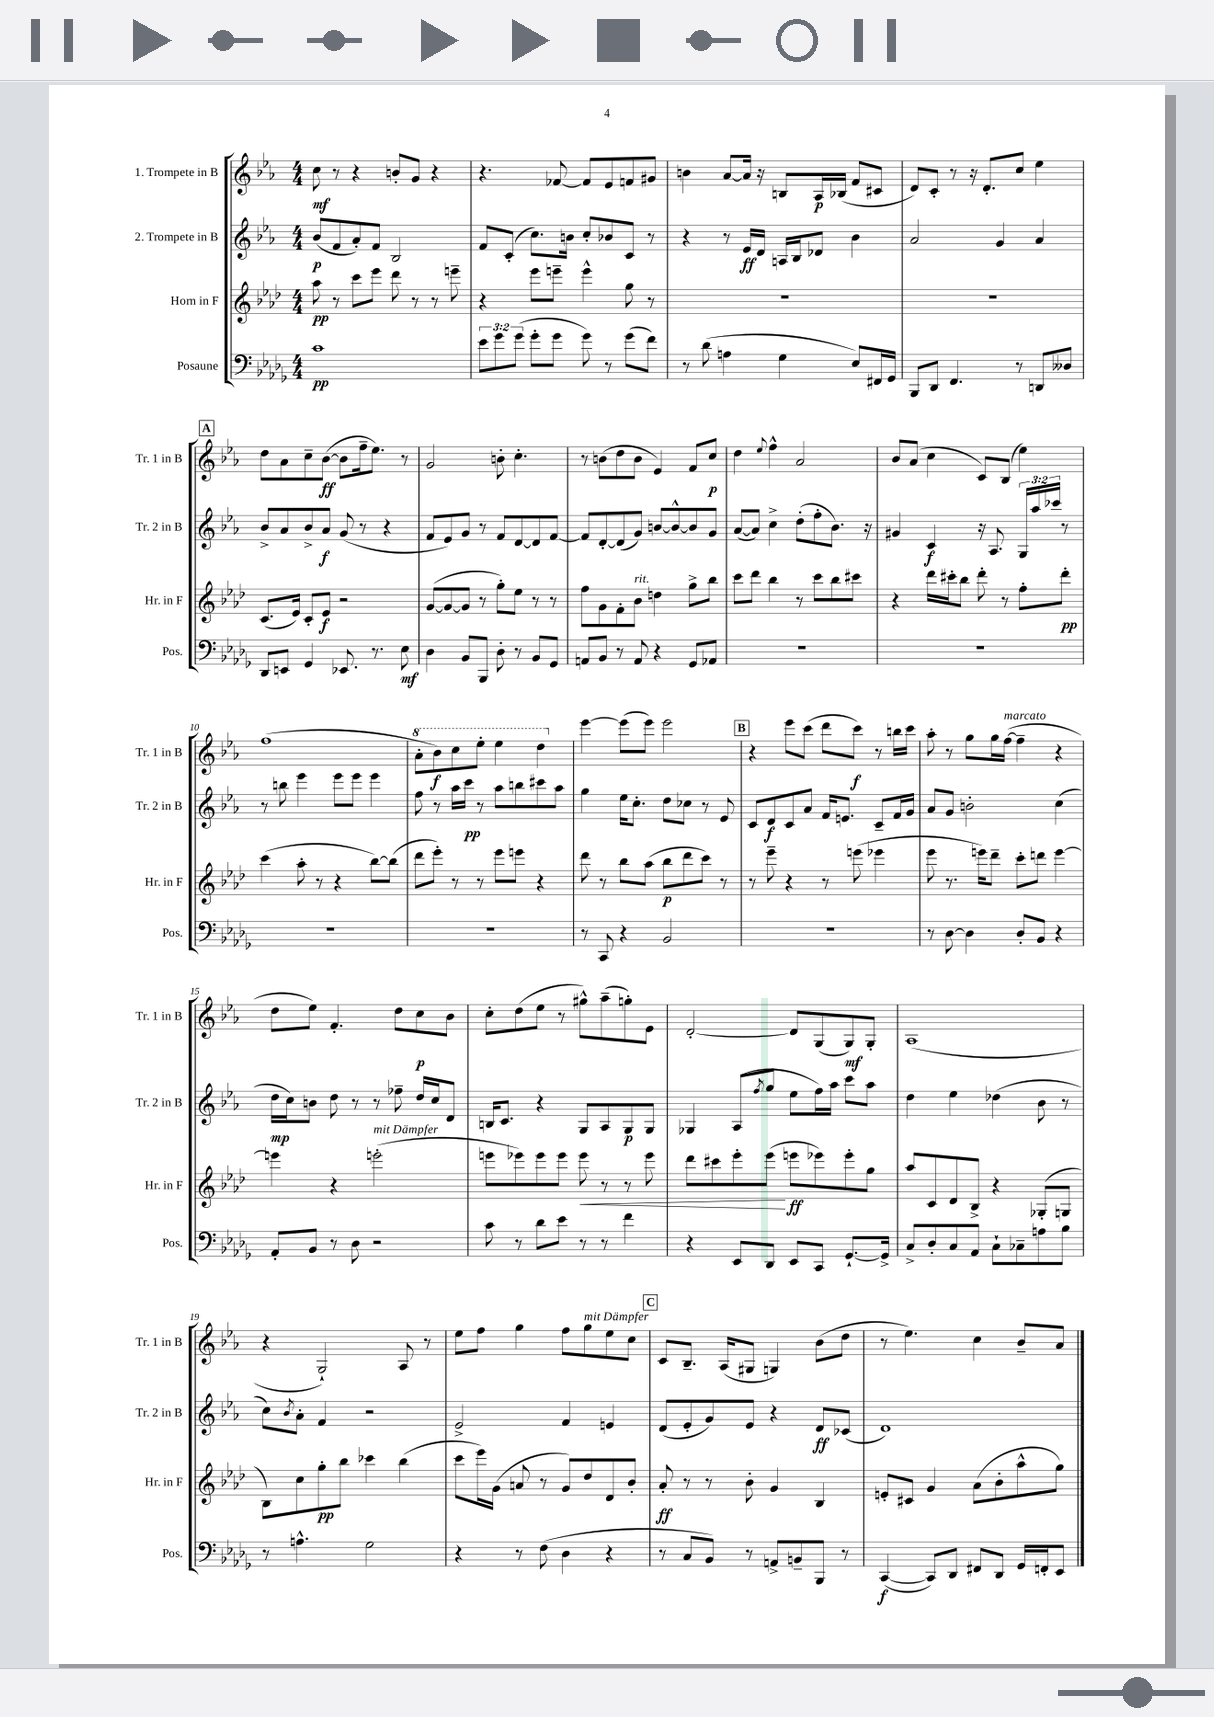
<<
\new StaffGroup <<
\new Staff = "s0" \with { instrumentName = "1. Trompete in B" shortInstrumentName = "Tr. 1 in B" } {
    \clef treble \key ees \major \numericTimeSignature \time 4/4
    c''8\mf r8 r4 b'8-. g'8 r4 |
    r4. fes'8~ fes'8 ees'8 f'8 gis'8 |
    b'4 aes'8~ aes'16 r16 b8 aes16\p bes16( f'8 cis'8 |
    d'8) c'8-. r8 r16 d'8.-. c''8 ees''4 |
    \mark \markup { \box "A" } d''8 aes'8 c''8-- bes'8~\ff( bes'8 f''16-- ees''8.) r8 |
    g'2 b'8-. c''4.-. |
    r8 b'8( d''8 b'8 ees'4) f'8 c''8\p |
    d''4 \appoggiatura { ees''8 } f''4-^ aes'2 |
    bes'8 aes'8( c''4 c'8) bes8( ees''4) |
    f''1( |
    \ottava #1 aes''8-. bes''8\f) c'''8 ees'''8-. ees'''4 d'''4 \ottava #0 |
    ees'''4~ ees'''8( ees'''8) ees'''2 |
    \mark \markup { \box "B" } r4 ees'''8 c'''8( d'''8 c'''8\f) r8 b''16 c'''16 |
    aes''8-. r8 g''8 g''16 f''16~^\markup { \italic "marcato" }( f''4-- r4 |
    d''8 ees''8) f'4.-. d''8 c''8\p bes'8 |
    c''8-. d''8( ees''8 r8 gis''8-^) aes''8--( g''8-.) ees'8 |
    d'2~-. d'8 g8( g8\mf) g8-. |
    aes1( |
    r4 g2-!) aes8 r8 |
    ees''8 f''8 g''4 f''8 g''8^\markup { \italic "mit Dämpfer" } ees''8 c''8 |
    \mark \markup { \box "C" } c'8 bes8.-- aes16( gis8 g4) bes'8( d''8 |
    r8 ees''4.) c''4 bes'8-- aes'8 \bar "|." |
}
\new Staff = "s1" \with { instrumentName = "2. Trompete in B" shortInstrumentName = "Tr. 2 in B" } {
    \clef treble \key ees \major \numericTimeSignature \time 4/4 \override Staff.TupletNumber.text = #tuplet-number::calc-fraction-text
    bes'8\p( f'8 aes'8-.) f'8 bes2 |
    f'8 c'8-.( c''8.) b'16 c''8-. bes'8 c'8 r8 |
    r4 r8 ees'16\ff d'16 a16 bes16 des'8 bes'4 |
    aes'2 g'4 aes'4 |
    \mark \markup { \box "A" } bes'8-> aes'8 bes'8-> aes'8\f g'8( r8 r4 |
    f'8 ees'8) g'8 r8 f'8 d'8~ d'8 f'8~ |
    f'8 d'8~-. d'8( g'8) b'8~ b'8~-^ b'8 g'8 |
    aes'8~( aes'8) c''4-> d''8-.( f''8-. bes'8.) r16 |
    gis'4 c'4\f r16 aes8. \tuplet 3/2 { g16 aes''16 ces'''16 } r8 |
    r8 b''8 ees'''4 ees'''8 ees'''8 ees'''4 |
    f''8 r8 aes''16 c'''16\pp r8 aes''8 b''8 cis'''8 aes''8 |
    g''4 ees''16 c''8.-. d''8 ces''8 r8 ees'8 |
    \mark \markup { \box "B" } c'8 d'8\f c'8 aes'8 f'16 e'8. c'8-- f'16 g'16 |
    aes'8 g'8 b'2-. c''4( |
    d''16\mp c''16) b'8 d''8 r8 r8 fes''8-- d''16 c''16 d'8 |
    b16 c'8. r4 g8 aes8 g8\p g8 |
    ges4 aes8( \acciaccatura { f''8 } g''8 ees''8 f''16) aes''16 c'''8 aes''8 |
    d''4 ees''4 des''4( bes'8 r8 |
    c''8) \acciaccatura { bes'8 } aes'8-. f'4 r2 |
    ees'2-> f'4 e'4 |
    \mark \markup { \box "C" } d'8( ees'8-. g'8) ees'8 r4 d'8\ff ces'8( |
    d'1) \bar "|." |
}
\new Staff = "s2" \with { instrumentName = "Horn in F" shortInstrumentName = "Hr. in F" } {
    \clef treble \key aes \major \numericTimeSignature \time 4/4
    aes''8\pp r8 c'''8 ees'''8 des'''8 r8 r8 e'''8-- |
    r4 ees'''8 e'''8-- e'''4-^ g''8 r8 |
    R1 |
    R1 |
    \mark \markup { \box "A" } c'8.( ees'16) c'8-. ees'8\f r2 |
    g'8~( g'8~ g'8 r8 g''8-.) ees''8 r8 r8 |
    f''8 g'8 f'8-. bes'8^\markup { \italic "rit." } d''4 g''8-> bes''8 |
    c'''8 des'''8 bes''4 r8 c'''8 bes''8 cis'''8 |
    r4 des'''16 cis'''16-. bes''8 des'''8-. r8 f''8-. des'''8-.\pp |
    c'''4( aes''8-. r8 r4 bes''8~) bes''8( |
    des'''8 ees'''8-.) r8 r8 ees'''8 e'''8 r4 |
    des'''8 r8 bes''8 aes''8( bes''8\p des'''8 c'''8) r8 |
    \mark \markup { \box "B" } r8 ees'''8-- r4 r8 e'''8( ees'''4 |
    ees'''8 r8. e'''16) des'''8-- c'''8-. d'''8 e'''4~ |
    e'''4 r4 e'''2-.^\markup { \italic "mit Dämpfer" }( |
    e'''8 ees'''8) ees'''8 ees'''8 ees'''8\< r8 r8 ees'''8 |
    des'''8 cis'''8 ees'''8-. ees'''8\!( e'''8\ff ees'''8) ees'''8-. g''8 |
    aes''8 c'8 des'8 bes8-> r4 ges8-.( g8 |
    bes8) c''8 g''8-.\pp bes''8 ces'''4 bes''4( |
    c'''8 ees'''16) g'16( a'8 r8 g'8) des''8 des'8 bes'8-. |
    \mark \markup { \box "C" } aes'8-.\ff r8 r8 bes'8-. g'4 bes4 |
    e'8-. cis'8 g'4 aes'8( bes'8-. aes''8-^ g''8) \bar "|." |
}
\new Staff = "s3" \with { instrumentName = "Posaune" shortInstrumentName = "Pos." } {
    \clef bass \key des \major \numericTimeSignature \time 4/4 \override Staff.TupletNumber.text = #tuplet-number::calc-fraction-text
    c'1\pp |
    \tuplet 3/2 { ees'8 ges'8 ges'8( } ges'8-. ges'8 ges'8) r8 ges'8( f'8) |
    r8 des'8( a4 ges4 ees8) fis,16 ges,16 |
    bes,,8 des,8 f,4. r8 d,8 deses8 |
    \mark \markup { \box "A" } des,8 e,8 ges,4 ees,8. r8. ees8\mf |
    des4 bes,8 bes,,8 des8-. r8 bes,8 ges,8 |
    a,8 bes,8 r8 a,8 r4 ges,8 aes,8 |
    R1 |
    R1 |
    R1 |
    R1 |
    r8 c,8 r4 bes,2 |
    \mark \markup { \box "B" } R1 |
    r8 des8~ des4 des8-. bes,8 r4 |
    aes,8-. bes,8 r8 des8 r2 |
    c'8 r8 des'8 ees'8 r8 r8 f'4 |
    r4 ees,8 des,8 ees,8 c,8 ges,8.~-! ges,16-> |
    c8-> des8-. c8 aes,8 c8-! ces8-- a8 bes8 |
    r8 a4.-^ ges2 |
    r4 r8 f8( des4 r4 |
    \mark \markup { \box "C" } r8 c8 bes,8) r8 a,8-> b,8-- bes,,8 r8 |
    c,4~\f( c,8) des,8 fis,8 des,8 ges,16 f,16-. ees,8 \bar "|." |
}
>>
>>
